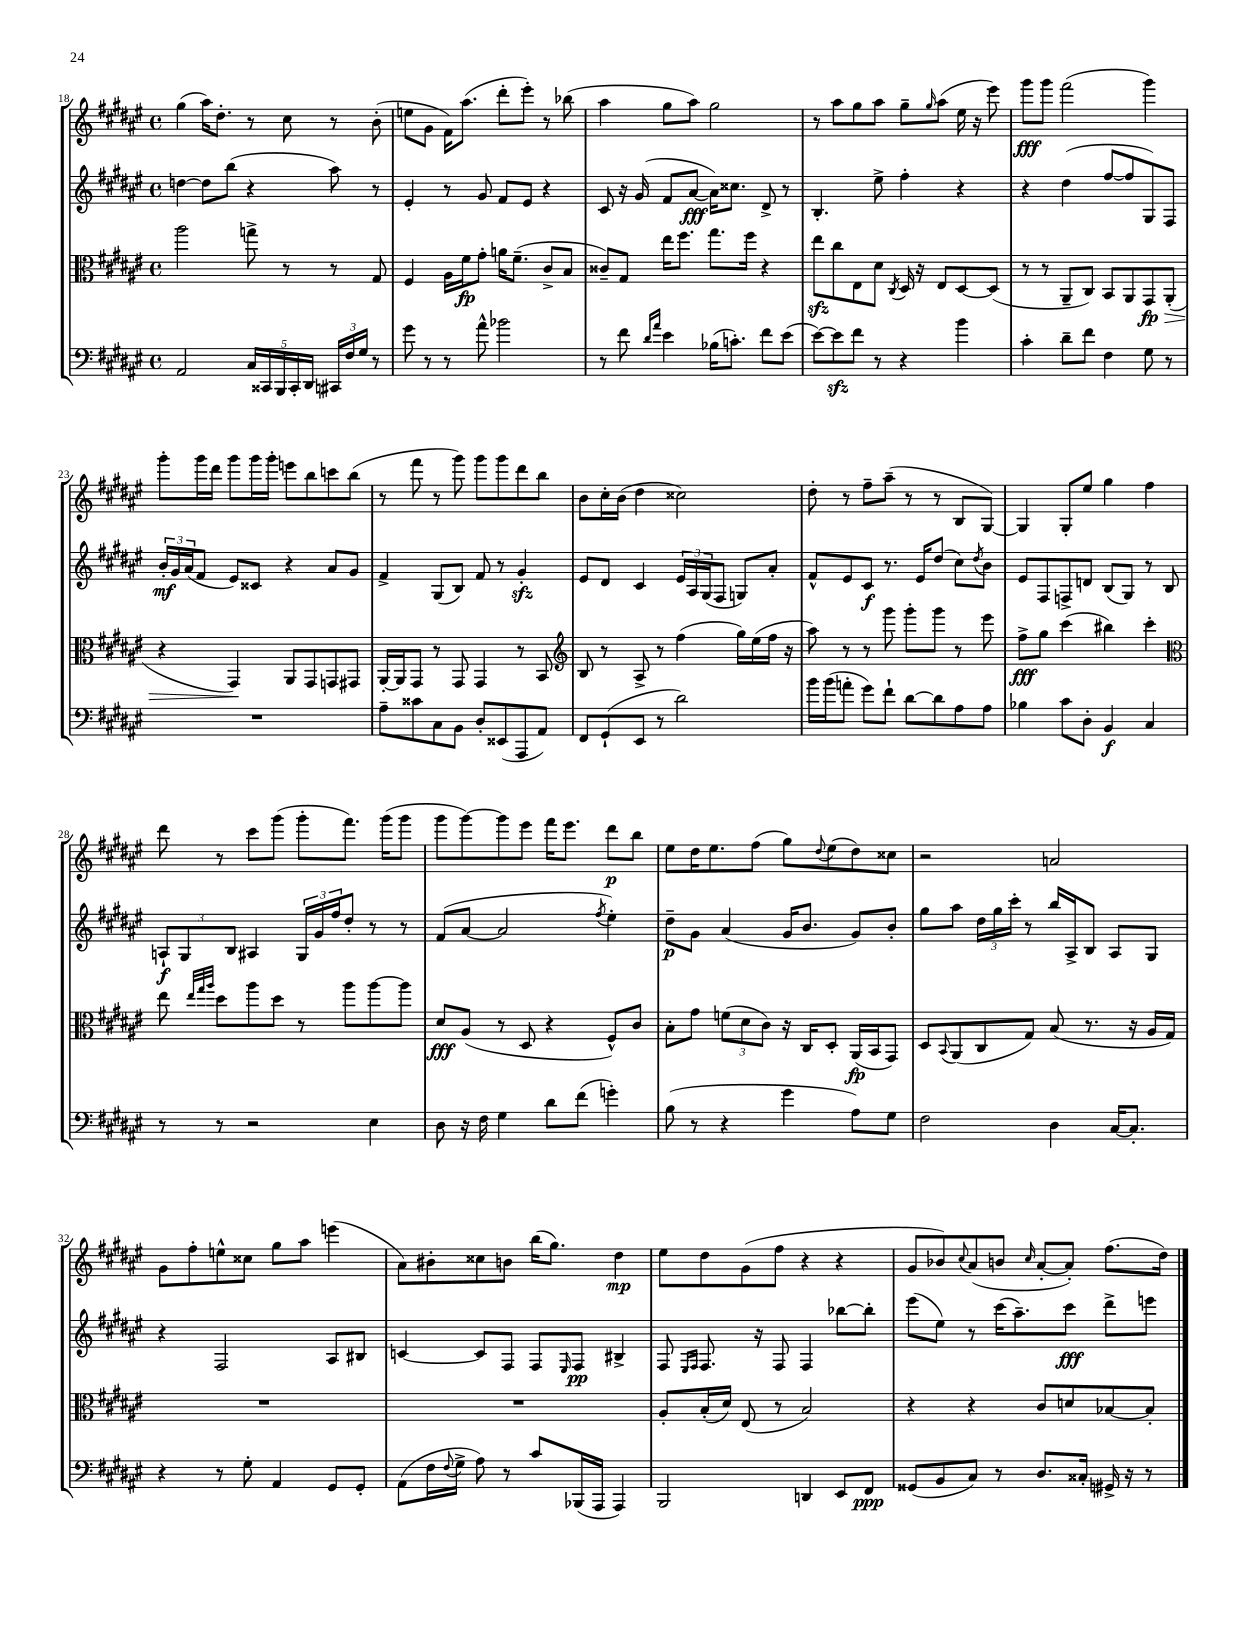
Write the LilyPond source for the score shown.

<<
\new StaffGroup <<
\new Staff = "s0" {
    \clef treble \key fis \major \defaultTimeSignature \time 4/4
    gis''4( ais''16) dis''8.-. r8 cis''8 r8 b'8-.( |
    e''8 gis'8 fis'16) ais''8.( dis'''8-. eis'''8-.) r8 bes''8( |
    ais''4 gis''8 ais''8) gis''2 |
    r8 ais''8 gis''8 ais''8 gis''8-- \grace { gis''16 } ais''8( eis''16 r16 eis'''8) |
    gis'''8\fff gis'''8 fis'''2( gis'''4) |
    gis'''8-. gis'''16 dis'''16 gis'''8 gis'''16 gis'''16-. e'''8 b''8 c'''8 b''8( |
    r8 fis'''8 r8 gis'''8) gis'''8 gis'''8 dis'''8 b''8 |
    b'8 cis''16-. b'16( dis''4 cisis''2) |
    dis''8-. r8 fis''8-- ais''8--( r8 r8 b8 gis8~) |
    gis4 gis8-. eis''8 gis''4 fis''4 |
    dis'''8 r8 cis'''8 gis'''8( gis'''8-. fis'''8.) gis'''16( gis'''8 |
    gis'''8 gis'''8~) gis'''8 eis'''8 fis'''16 eis'''8. dis'''8\p b''8 |
    eis''8 dis''16 eis''8. fis''8( gis''8) \appoggiatura { dis''8 } eis''8( dis''8) cisis''8 |
    r2 a'2 |
    gis'8 fis''8-. e''8-^ cisis''8 gis''8 ais''8 e'''4( |
    ais'8) bis'8-. cisis''8 b'8 b''16( gis''8.) dis''4\mp |
    eis''8 dis''8 gis'8( fis''8 r4 r4 |
    gis'8 bes'8) \appoggiatura { cis''8 } ais'8( b'8 \grace { cis''16 } ais'8~-. ais'8-.) fis''8.( dis''16) \bar "|." |
}
\new Staff = "s1" {
    \clef treble \key fis \major \defaultTimeSignature \time 4/4
    d''4~ d''8 b''8( r4 ais''8) r8 |
    eis'4-. r8 gis'8 fis'8 eis'8 r4 |
    cis'8 r16 gis'16( fis'8 ais'8~\fff ais'16) cisis''8. dis'8-> r8 |
    b4.-. eis''8-> fis''4-. r4 |
    r4 dis''4( fis''8~ fis''8 gis8) fis8 |
    \tuplet 3/2 { b'16-.\mf gis'16 ais'16( } fis'8 eis'8) cisis'8 r4 ais'8 gis'8 |
    fis'4-> gis8( b8) fis'8 r8 gis'4-.\sfz |
    eis'8 dis'8 cis'4 \tuplet 3/2 { eis'16 ais16 gis16( } fis8 g8) ais'8-. |
    fis'8-^ eis'8 cis'8\f r8. eis'16 dis''8( cis''8) \acciaccatura { dis''8 } b'8 |
    eis'8 fis8 f8-> d'8 b8( gis8) r8 b8 |
    \tuplet 3/2 { a8-!\f gis8 b8 } ais4 \tuplet 3/2 { gis16 gis'16 fis''16 } dis''8-. r8 r8 |
    fis'8( ais'8~ ais'2 \acciaccatura { fis''8 } eis''4-.) |
    dis''8--\p gis'8 ais'4( gis'16 b'8. gis'8) b'8-. |
    gis''8 ais''8 \tuplet 3/2 { dis''16 gis''16 cis'''16-. } r8 b''16 ais16-> b8 ais8 gis8 |
    r4 fis2 ais8 bis8 |
    c'4~ c'8 fis8 fis8 \grace { eis16 } fis8\pp bis4-> |
    fis8 \grace { eis16 fis16 } fis8. r16 fis8 fis4 bes''8~ bes''8-. |
    eis'''8( eis''8) r8 cis'''16( ais''8.--) cis'''8\fff dis'''8-> e'''8 \bar "|." |
}
\new Staff = "s2" {
    \clef alto \key fis \major \defaultTimeSignature \time 4/4
    ais''2 g''8-> r8 r8 gis8 |
    fis4 ais16 fis'16\fp gis'8-. a'16 fis'8.--( cis'8-> b8 |
    cisis'8--) gis8 eis''16 fis''8. gis''8. fis''16 r4 |
    eis''8\sfz cis''8 eis8 dis'8 \acciaccatura { cis8 } dis16 r16 eis8 dis8~ dis8( |
    r8 r8 ais,8-- cis8) b,8 ais,8 gis,8\fp\> ais,8-.( |
    r4 gis,4\!) ais,8 gis,8 g,8 gis,8 |
    ais,16~-. ais,16 gis,8 r8 gis,8 gis,4 r8 b,8 |
    \clef treble b8 r8 ais8-> r8 fis''4( gis''16) eis''16( fis''16 r16 |
    ais''8) r8 r8 gis'''8 gis'''8-. gis'''8 r8 eis'''8 |
    fis''8->\fff gis''8 cis'''4( bis''4) cis'''4-. |
    \clef alto eis''8 \grace { eis''32 gis''32 ais''32 } dis''8 ais''8 dis''8 r8 ais''8 ais''8~ ais''8 |
    dis'8\fff ais8( r8 dis8 r4 fis8-^) cis'8 |
    b8-. gis'8 \tuplet 3/2 { f'8( dis'8 cis'8) } r16 cis16 dis8-. ais,16\fp( b,16 gis,8) |
    dis8 \appoggiatura { b,8 } ais,8( cis8 gis8) b8( r8. r16 ais16 gis16) |
    R1 |
    R1 |
    ais8-. b16-.( dis'16) eis8( r8 b2) |
    r4 r4 cis'8 d'8 bes8~ bes8-. \bar "|." |
}
\new Staff = "s3" {
    \clef bass \key fis \major \defaultTimeSignature \time 4/4
    ais,2 \tuplet 5/4 { cis16 cisis,16 b,,16 cisis,16-. dis,16 } \tuplet 3/2 { cis,16 fis16 gis16 } r8 |
    gis'8 r8 r8 ais'8-^ bes'2 |
    r8 fis'8 \grace { dis'16 ais'16 } eis'4 bes16( c'8.-.) fis'8 eis'8( |
    eis'8~) eis'8\sfz fis'8 r8 r4 b'4 |
    cis'4-. dis'8-- fis'8 fis4 gis8 r8 |
    R1 |
    ais8-- cisis'8 cis8 b,8 dis8-. eisis,8( ais,,8 ais,8) |
    fis,8 gis,8-!( eis,8 r8 dis'2) |
    b'16 b'16( a'8-. gis'8) fis'8-! dis'8~ dis'8 ais8 ais8 |
    bes4 cis'8 dis8-. b,4\f cis4 |
    r8 r8 r2 eis4 |
    dis8 r16 fis16 gis4 dis'8 fis'8( g'4-.) |
    b8( r8 r4 gis'4 ais8) gis8 |
    fis2 dis4 cis16~ cis8.-. |
    r4 r8 gis8-. ais,4 gis,8 gis,8-. |
    ais,8( fis16 \appoggiatura { fis8 } gis16-> ais8) r8 cis'8 bes,,16( ais,,16 ais,,4) |
    b,,2 d,4 eis,8 fis,8\ppp |
    gisis,8( b,8 cis8) r8 dis8. cisis16-. gis,16-> r16 r8 \bar "|." |
}
>>
>>
\layout { \context { \Score currentBarNumber = #18 } }
